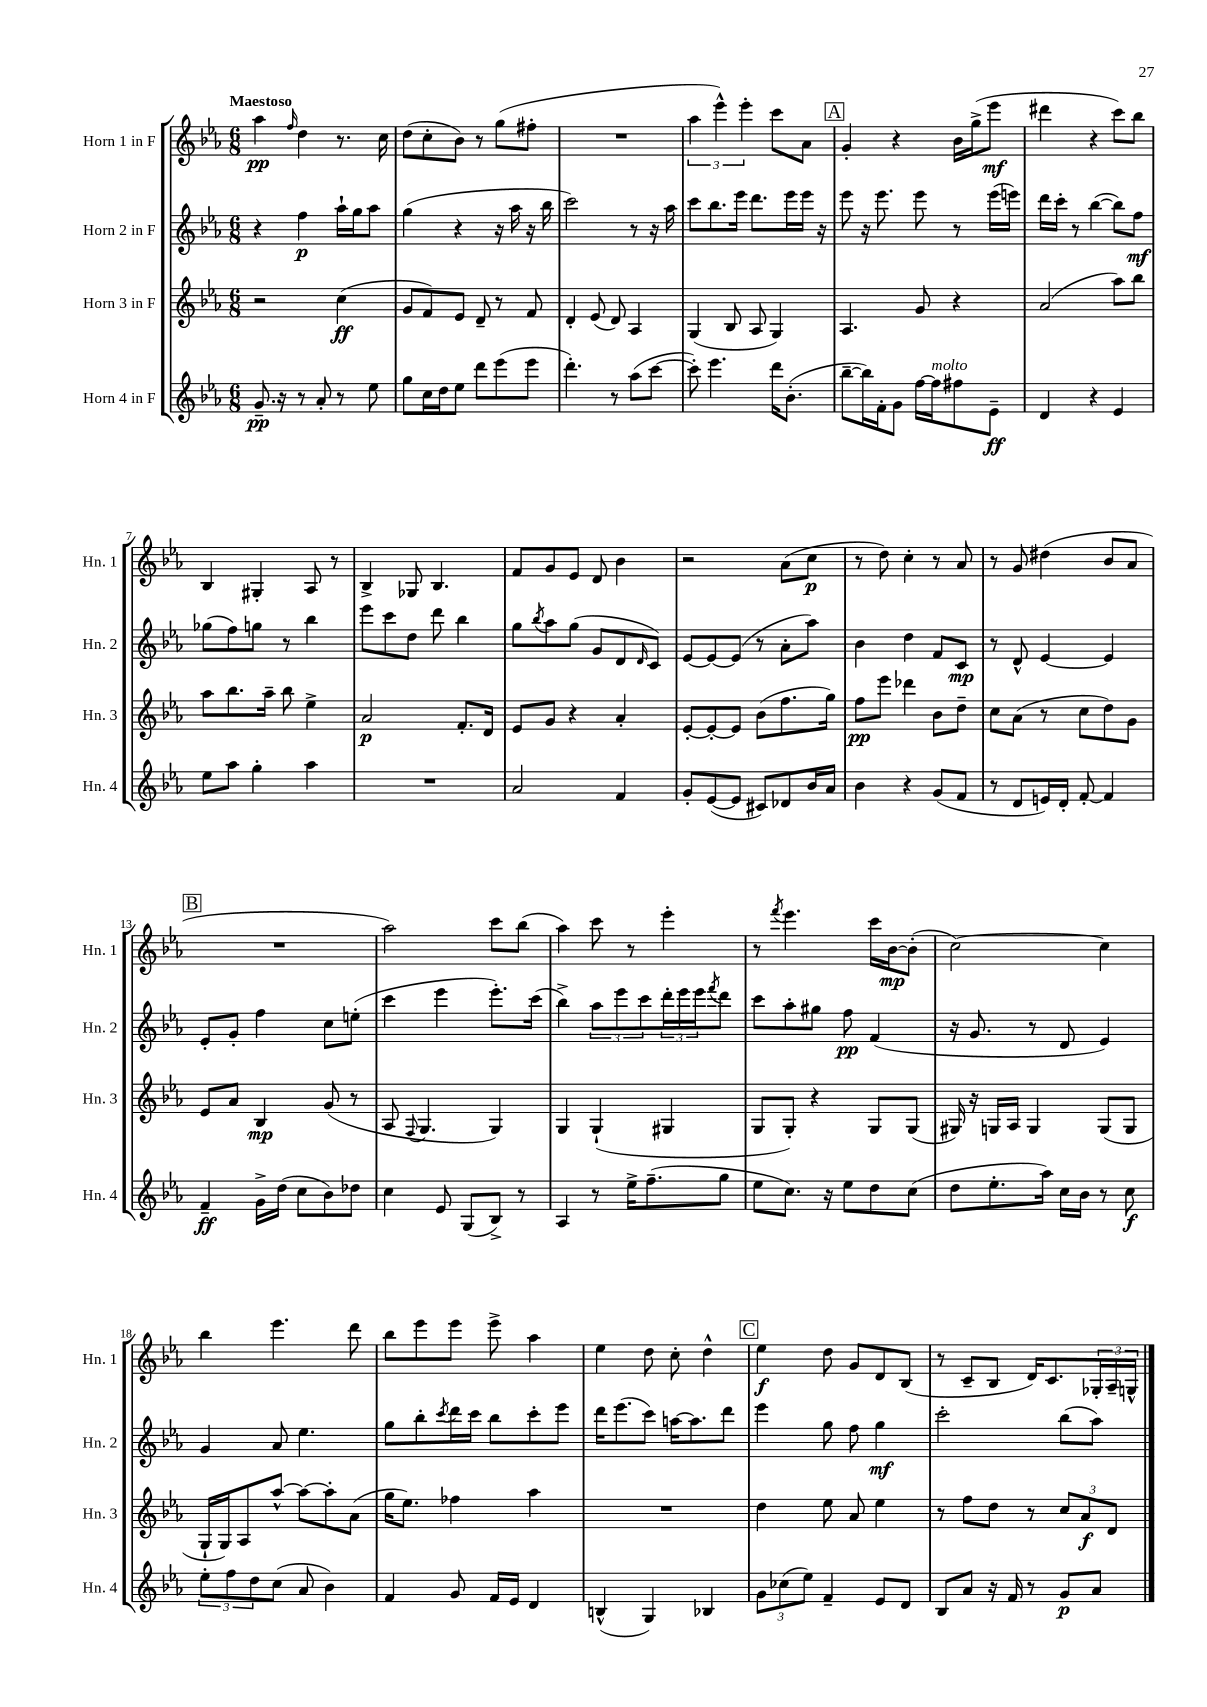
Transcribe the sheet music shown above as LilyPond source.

<<
\new StaffGroup <<
\new Staff = "s0" \with { instrumentName = "Horn 1 in F" shortInstrumentName = "Hn. 1" } {
    \clef treble \key ees \major \numericTimeSignature \time 6/8 \tempo "Maestoso"
    aes''4\pp \grace { f''16 } d''4 r8. c''16 |
    d''8( c''8-. bes'8) r8 g''8( fis''8-. |
    R2. |
    \tuplet 3/2 { aes''4 ees'''4-^) ees'''4-. } c'''8 aes'8 |
    \mark \markup { \box "A" } g'4-. r4 bes'16 g''16->( ees'''8\mf |
    dis'''4 r4 c'''8) bes''8 |
    bes4 gis4-. aes8 r8 |
    bes4-> ges8 bes4. |
    f'8 g'8 ees'8 d'8 bes'4 |
    r2 aes'8( c''8\p |
    r8 d''8) c''4-. r8 aes'8 |
    r8 g'8 dis''4( bes'8 aes'8 |
    \mark \markup { \box "B" } R2. |
    aes''2) c'''8 bes''8( |
    aes''4) c'''8 r8 ees'''4-. |
    r8 \acciaccatura { f'''8 } ees'''4. c'''16 bes'16~\mp bes'8-.( |
    c''2~) c''4 |
    bes''4 ees'''4. d'''8 |
    bes''8 ees'''8 ees'''8 ees'''8-> aes''4 |
    ees''4 d''8 c''8-. d''4-^ |
    \mark \markup { \box "C" } ees''4\f d''8 g'8 d'8 bes8( |
    r8 c'8-- bes8 d'16) c'8. \tuplet 3/2 { ges16-. aes16-- g16-^ } \bar "|." |
}
\new Staff = "s1" \with { instrumentName = "Horn 2 in F" shortInstrumentName = "Hn. 2" } {
    \clef treble \key ees \major \numericTimeSignature \time 6/8
    r4 f''4\p aes''16-! g''16 aes''8 |
    g''4( r4 r16 aes''16 r16 bes''16 |
    c'''2) r8 r16 aes''16 |
    c'''8 bes''8. ees'''16 d'''8. ees'''16 ees'''16 r16 |
    \mark \markup { \box "A" } ees'''8 r16 ees'''8. ees'''8 r8 ees'''16( e'''16) |
    d'''16 c'''16-. r8 bes''4~( bes''8) f''8\mf |
    ges''8( f''8) g''8 r8 bes''4 |
    ees'''8 c'''8 d''8 d'''8 bes''4 |
    g''8 \acciaccatura { bes''8 } aes''8 g''8( g'8 d'8 \grace { d'16 } c'8) |
    ees'8~ ees'8~ ees'8( r8 aes'8-. aes''8) |
    bes'4 d''4 f'8 c'8\mp |
    r8 d'8-^ ees'4~ ees'4 |
    \mark \markup { \box "B" } ees'8-. g'8-. f''4 c''8 e''8-.( |
    c'''4 ees'''4 ees'''8.-.) c'''16( |
    bes''4->) \tuplet 3/2 { aes''8 ees'''8 c'''8 } \tuplet 3/2 { d'''16-. ees'''16 ees'''16 } \acciaccatura { f'''8 } d'''8 |
    c'''8 aes''8-. gis''8 f''8\pp f'4( |
    r16 g'8. r8 d'8 ees'4) |
    g'4 aes'8 ees''4. |
    g''8 bes''8-. \acciaccatura { c'''8 } d'''16 c'''16 bes''8 c'''8-. ees'''8 |
    d'''16 ees'''8.( c'''8) a''16~ a''8. d'''8 |
    \mark \markup { \box "C" } ees'''4 g''8 f''8 g''4\mf |
    c'''2-. bes''8( aes''8) \bar "|." |
}
\new Staff = "s2" \with { instrumentName = "Horn 3 in F" shortInstrumentName = "Hn. 3" } {
    \clef treble \key ees \major \numericTimeSignature \time 6/8
    r2 c''4\ff( |
    g'8 f'8) ees'8 d'8-- r8 f'8 |
    d'4-. ees'8( d'8) aes4 |
    g4( bes8 aes8 g4) |
    \mark \markup { \box "A" } aes4. g'8 r4 |
    aes'2( aes''8) bes''8 |
    aes''8 bes''8. aes''16-- bes''8 ees''4-> |
    aes'2\p f'8.-. d'16 |
    ees'8 g'8 r4 aes'4-. |
    ees'8~-. ees'8~-. ees'8 bes'8( f''8. g''16) |
    f''8\pp ees'''8 des'''4 bes'8 d''8-- |
    c''8 aes'8( r8 c''8 d''8) g'8 |
    \mark \markup { \box "B" } ees'8 aes'8 bes4\mp g'8( r8 |
    aes8 \appoggiatura { f8 } g4. g4) |
    g4 g4-!( gis4 |
    g8 g8-.) r4 g8 g8( |
    gis16) r16 g16 aes16 g4 g8( g8 |
    g16-! g16) aes8 aes''8~-^ aes''8~ aes''8-. aes'8( |
    g''16 ees''8.) fes''4 aes''4 |
    R2. |
    \mark \markup { \box "C" } d''4 ees''8 aes'8 ees''4 |
    r8 f''8 d''8 r8 \tuplet 3/2 { c''8 aes'8\f d'8 } \bar "|." |
}
\new Staff = "s3" \with { instrumentName = "Horn 4 in F" shortInstrumentName = "Hn. 4" } {
    \clef treble \key ees \major \numericTimeSignature \time 6/8
    g'8.--\pp r16 r8 aes'8-. r8 ees''8 |
    g''8 c''16 d''16 ees''8 d'''8 ees'''8( ees'''8 |
    d'''4.-.) r8 aes''8( c'''8~ |
    c'''8-.) ees'''4. d'''16 bes'8.-.( |
    \mark \markup { \box "A" } bes''8~-- bes''16) f'16-. g'8 f''16~ f''16^\markup { \italic "molto" } fis''8 ees'8--\ff |
    d'4 r4 ees'4 |
    ees''8 aes''8 g''4-. aes''4 |
    R2. |
    aes'2 f'4 |
    g'8-. ees'8~( ees'8 cis'8) des'8 bes'16 aes'16 |
    bes'4 r4 g'8( f'8 |
    r8 d'8 e'16) d'16-. f'8~-. f'4 |
    \mark \markup { \box "B" } f'4--\ff g'16-> d''16( c''8 bes'8) des''8 |
    c''4 ees'8 g8( bes8->) r8 |
    aes4 r8 ees''16-> f''8.--( g''8 |
    ees''8 c''8.) r16 ees''8 d''8 c''8( |
    d''8 ees''8.-. aes''16) c''16 bes'16 r8 c''8\f |
    \tuplet 3/2 { ees''8-. f''8 d''8 } c''8( aes'8 bes'4) |
    f'4 g'8 f'16 ees'16 d'4 |
    b4-^( g4) bes4 |
    \mark \markup { \box "C" } \tuplet 3/2 { g'8 ces''8( ees''8) } f'4-- ees'8 d'8 |
    bes8 aes'8 r16 f'16 r8 g'8\p aes'8 \bar "|." |
}
>>
>>
